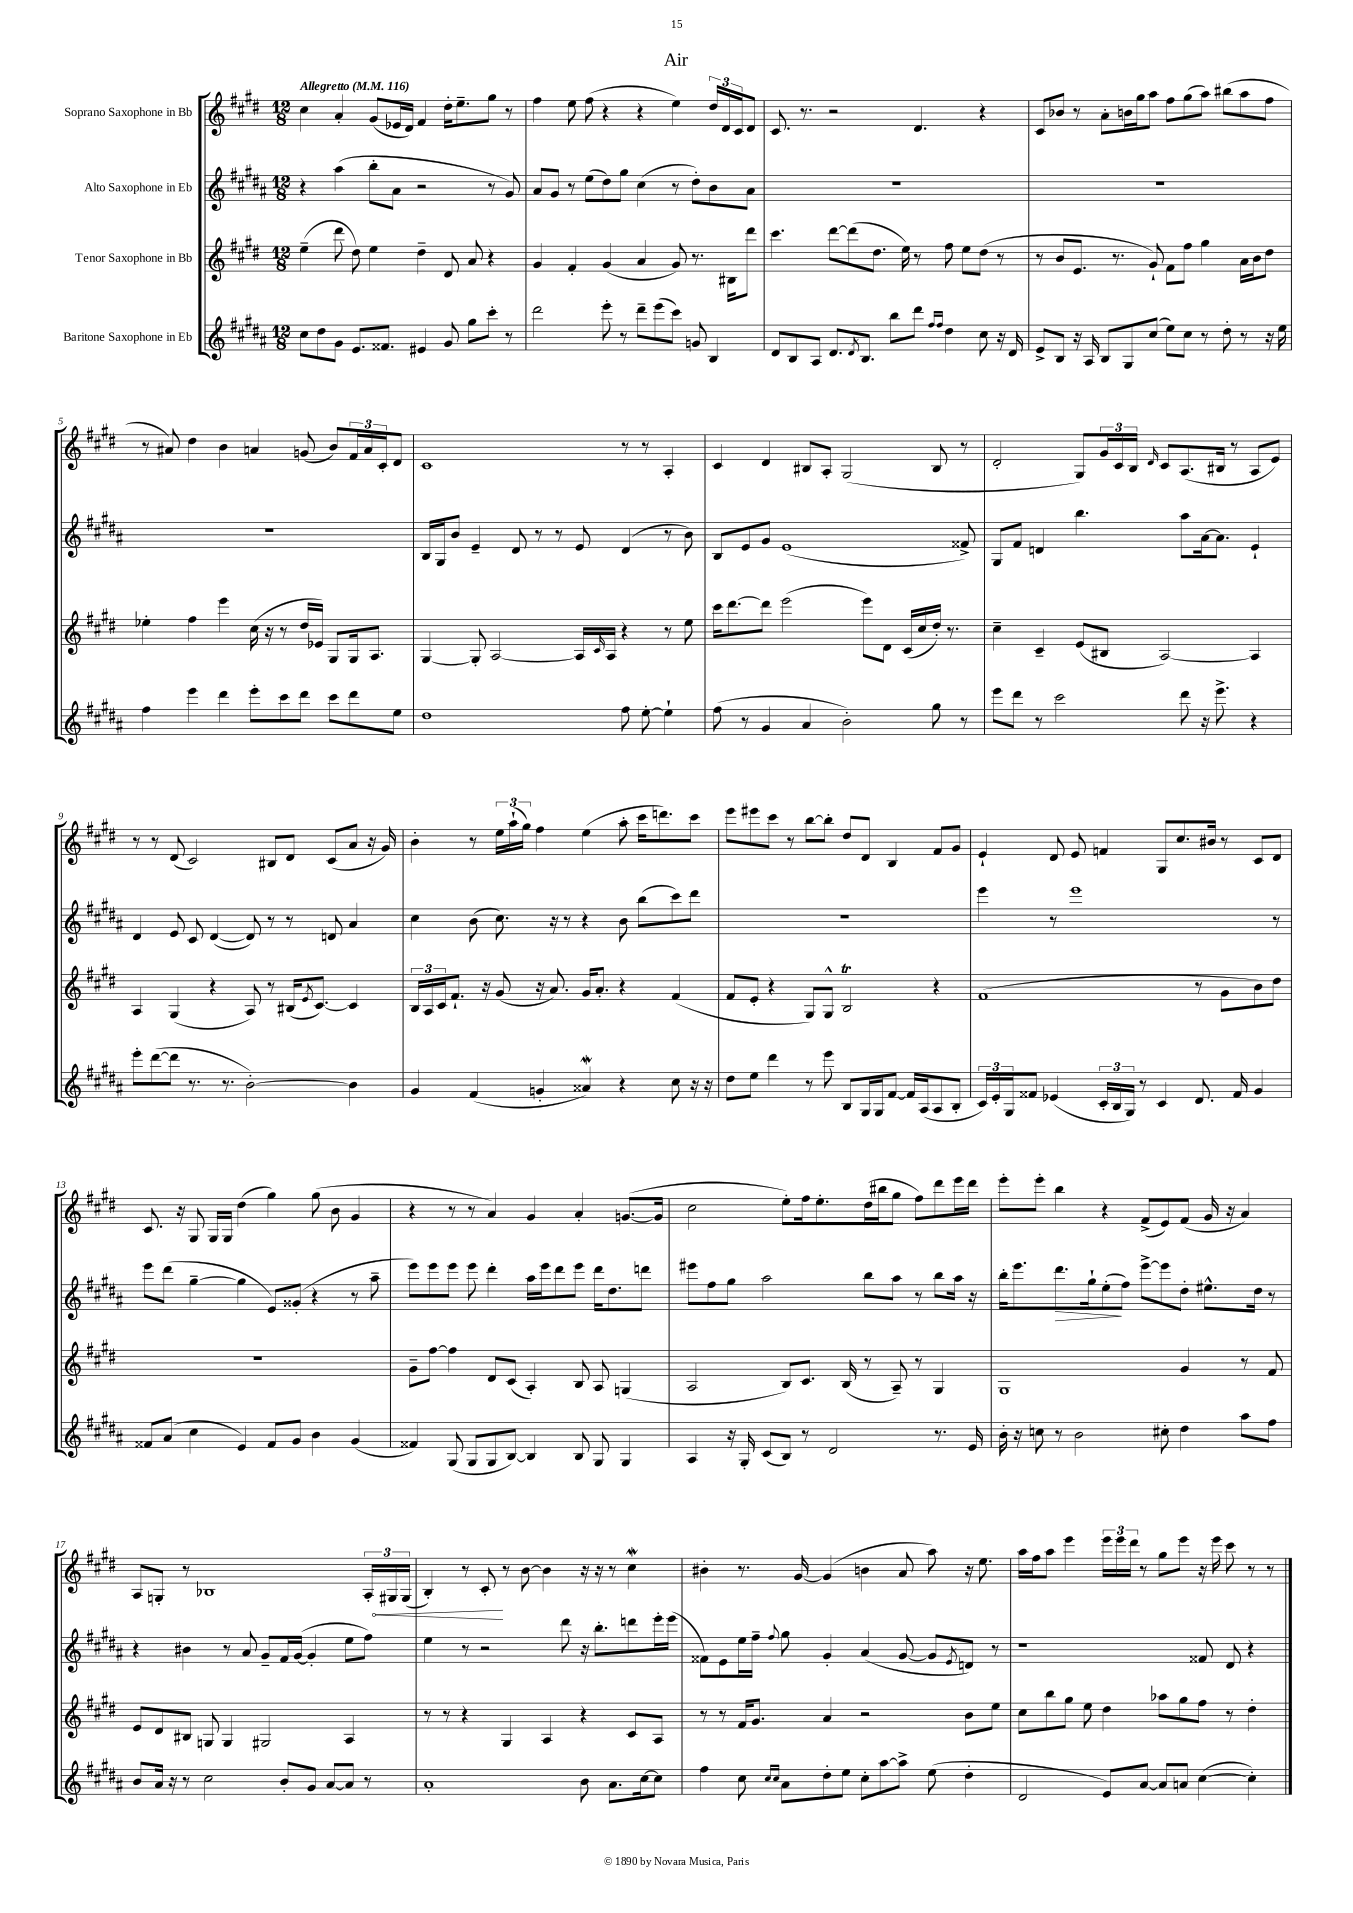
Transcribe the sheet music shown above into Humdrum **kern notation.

**kern	**kern	**kern	**dynam	**kern	**dynam
*part4	*part3	*part2	*part2	*part1	*part1
*staff4	*staff3	*staff2	*staff2	*staff1	*staff1
*I"Baritone Saxophone in Eb	*I"Tenor Saxophone in Bb	*I"Alto Saxophone in Eb	*	*I"Soprano Saxophone in Bb	*
*clefG2	*clefG2	*clefG2	*	*clefG2	*
*k[f#c#g#d#a#]	*k[f#c#g#d#]	*k[f#c#g#d#a#]	*	*k[f#c#g#d#]	*
*M12/8	*M12/8	*M12/8	*	*M12/8	*
*MM116	*MM116	*MM116	*	*MM116	*
=1	=1	=1	=1	=1	=1
!	!	!	!	!LO:TX:a:B:t=Allegretto	!
8cc#\L	(4ee~\	4r	.	4cc#\	.
8dd#\	.	.	.	.	.
8g#\J	8ddd#\	(4aa#\	.	4a'/	.
8.e/L	8dd#\)	.	.	.	.
.	4ee\	8bb'\L	.	(8g#/L	.
8.f##X/J	.	.	.	.	.
.	.	8a#\J	.	16e-X/L	.
.	.	.	.	16d#/JJ)	.
4e#X/	4dd#~\	2r	.	4f#/	.
8g#/	8d#/	.	.	16dd#'\KL	.
.	.	.	.	8.ee~\	.
8gg#\L	8a/	.	.	.	.
8ccc#'\J	4r	8r	.	8gg#\J	.
8r	.	8g#/)	.	8r	.
=2	=2	=2	=2	=2	=2
2ddd#\	4g#/	8a#/L	.	4ff#\	.
.	.	8g#/J	.	.	.
.	4f#'/	8r	.	8ee\	.
.	.	(8ee\L	.	(8ff#\	.
8eee'\	(4g#/	8dd#\)	.	4r	.
8r	.	8gg#\J	.	.	.
8ddd#~\L	4a/	(4cc#\	.	4r	.
(8eee\	.	.	.	.	.
8ccc#\J)	8g#/)	8r	.	4ee\)	.
8gn/	8.r	8dd#'\L)	.	.	.
4B/	.	8b\	.	24dd#/LL	.
.	.	.	.	24d#/	.
.	16B#X\KL	.	.	.	.
.	.	.	.	24c#/J	.
.	8ddd#\J	8a#\J	.	8d#/J	.
=3	=3	=3	=3	=3	=3
8d#/L	4.ccc#\	1.r	.	8.c#/	.
8B/	.	.	.	.	.
.	.	.	.	8.r	.
8A#/J	.	.	.	.	.
8.d#/L	[8ddd#\L	.	.	2r	.
.	(8ddd#\]	.	.	.	.
8qd#/	.	.	.	.	.
8.B/J	.	.	.	.	.
.	8.dd#\J	.	.	.	.
8bb\L	.	.	.	.	.
.	16ee\)	.	.	.	.
8ddd#\J	8r	.	.	4.d#/	.
16qqff#/LL	.	.	.	.	.
16qqff#/JJ	.	.	.	.	.
4dd#\	8ff#\	.	.	.	.
.	8ee\L	.	.	.	.
8cc#\	(8dd#\J	.	.	4r	.
16r	8r	.	.	.	.
16d#/	.	.	.	.	.
=4	=4	=4	=4	=4	=4
8e^/L	8r	1.r	.	8c#/L	.
8B/J	8b/L	.	.	8b-X/J	.
16r	8.e/J	.	.	8r	.
16A#/	.	.	.	.	.
8B/L	.	.	.	8a'\L	.
.	8.r	.	.	.	.
8G#/	.	.	.	16bn\L	.
.	.	.	.	16gg#\J	.
(8cc#/J	8g#`/)	.	.	8aa\J	.
8ee\L)	8f#\L	.	.	8ff#\L	.
8cc#\J	8ff#\J	.	.	(8gg#\	.
8r	4gg#\	.	.	8aa\J)	.
8dd#'\	.	.	.	(8bb#X\L	.
8r	16a\LL	.	.	8aa\	.
.	16b\J	.	.	.	.
16r	8dd#\J	.	.	8ff#\J	.
16ee\	.	.	.	.	.
!!LO:LB:g=z
=5	=5	=5	=5	=5	=5
4ff#\	4ee-X'\	1.r	.	8r	.
.	.	.	.	8a#X/)	.
4eee\	4ff#\	.	.	4dd#\	.
4ddd#\	4eee\	.	.	4b\	.
8eee'\L	(16cc#\	.	.	4an/	.
.	16r	.	.	.	.
8ccc#\	8r	.	.	.	.
8ddd#\J	16dd#/LL	.	.	(8gn/	.
.	16e-X/JJ)	.	.	.	.
8ccc#\L	8G#/L	.	.	8b/L)	.
8ddd#\	16G#/k	.	.	24f#/L	.
.	.	.	.	24a/	.
.	8.A/J	.	.	.	.
.	.	.	.	24c#'/J	.
8ee\J	.	.	.	8d#/J	.
=6	=6	=6	=6	=6	=6
1dd#	[4G#/	16B/LL	.	1c#	.
.	.	16G#/J	.	.	.
.	.	8b/J	.	.	.
.	8G#'/]	4e~/	.	.	.
.	[2A/	.	.	.	.
.	.	8d#/	.	.	.
.	.	8r	.	.	.
.	.	8r	.	.	.
.	16A/LL]	8e/	.	.	.
.	16qqc#/	.	.	.	.
.	16A/JJ	.	.	.	.
8ff#\	4r	(4d#/	.	8r	.
[8ee'\	.	.	.	8r	.
4ee`\]	8r	8r	.	4A'/	.
.	8ee\	8b\)	.	.	.
=7	=7	=7	=7	=7	=7
(8ff#\	16ccc#\KL	8B/L	.	4c#/	.
.	[8.ddd#\	.	.	.	.
8r	.	8e/	.	.	.
4g#/	8ddd#\J]	8g#/J	.	4d#/	.
.	(2eee\	(1e	.	.	.
4a#/	.	.	.	8B#X/L	.
.	.	.	.	8A'/J	.
2b'\)	.	.	.	(2G#/	.
.	8eee\L)	.	.	.	.
.	8d#\J	.	.	.	.
.	(16c#/LL	.	.	.	.
.	16cc#/	.	.	.	.
8gg#\	16dd#'/JJ)	.	.	8B#/	.
.	8.r	.	.	.	.
8r	.	8f##X^/)	.	8r	.
=8	=8	=8	=8	=8	=8
8eee\L	4cc#~\	8G#/L	.	2d#'/	.
8ddd#\J	.	8f#/J	.	.	.
8r	4c#~/	4dn/	.	.	.
2ccc#\	.	.	.	.	.
.	(8e/L	4.bb\	.	8G#/L)	.
.	8B#X/J	.	.	24g#/L	.
.	.	.	.	24c#/	.
.	.	.	.	24B/JJ	.
.	.	.	.	16qqd#/	.
.	[2A/)	.	.	8c#/L	.
8ddd#\	.	8aa#\L	.	(8.A/	.
16r	.	[16a#\k	.	.	.
8.eee^\	.	8.a#\J]	.	16B#X/Jk	.
.	.	.	.	8r	.
4r	4A/]	4e`/	.	8A/L	.
.	.	.	.	8e/J)	.
!!LO:LB:g=z
=9	=9	=9	=9	=9	=9
8eee'\L	4A/	4d#/	.	8r	.
([8ddd#\	.	.	.	8r	.
8ddd#\J]	(4G#/	8e/	.	(8d#/	.
8.r	.	8c#/	.	2c#/)	.
.	4r	([4d#/	.	.	.
8.r	.	.	.	.	.
[2b'\)	8A/)	8d#/])	.	.	.
.	8r	8r	.	8B#X/L	.
.	(16B#X/KL	8r	.	8d#/J	.
.	8qe/	.	.	.	.
.	[8.c#/J)	.	.	.	.
.	.	8dn/	.	(8c#/L	.
4b\]	4c#/]	4a#/	.	8a/J	.
.	.	.	.	16r	.
.	.	.	.	16g#/)	.
=10	=10	=10	=10	=10	=10
4g#/	24B/LL	4cc#\	.	4b'\	.
.	24A/	.	.	.	.
.	24c#/J	.	.	.	.
.	8.f#`/J	.	.	.	.
(4f#/	.	(8b\	.	8r	.
.	16r	.	.	.	.
.	(8g#/	8.cc#\)	.	24ee\LL	.
.	.	.	.	(24aa`\	.
.	.	.	.	24gg#\JJ)	.
4gn'/	16r	.	.	4ff#\	.
.	8.a/)	16r	.	.	.
.	.	8r	.	.	.
4a##XW/)	16g#/KL	4r	.	(4ee\	.
.	8.a'/J	.	.	.	.
4r	4r	8b\	.	8aa'\	.
.	.	(8bb\L	.	16ccc#\KL	.
.	.	.	.	8.dddn\)	.
8cc#\	(4f#/	8ccc#\)	.	.	.
16r	.	8ddd#\J	.	8ccc#\J	.
16r	.	.	.	.	.
=11	=11	=11	=11	=11	=11
8dd#\L	8f#/L	1.r	.	8eee\L	.
8ee\J	8e'/J	.	.	8eee#X\	.
4ddd#\	4r	.	.	8ccc#\J	.
.	.	.	.	8r	.
8r	8G#/L)	.	.	[8bb\L	.
8eee\	8G#^^/J	.	.	8bb'\J]	.
8B/L	2BT/	.	.	8dd#/L	.
16G#/L	.	.	.	8d#/J	.
16G#/J	.	.	.	.	.
[8f#/J	.	.	.	4B/	.
16f#/LL]	.	.	.	.	.
(16A#/J	.	.	.	.	.
8A#/	4r	.	.	8f#/L	.
8B'/J	.	.	.	8g#/J	.
=12	=12	=12	=12	=12	=12
24c#/LL)	(1f#	4eee\	.	4e`/	.
24e'/	.	.	.	.	.
24G#/J	.	.	.	.	.
8f##X/J	.	.	.	.	.
(4e-X/	.	8r	.	8d#/	.
.	.	1eee	.	8e/	.
24c#'/LL	.	.	.	4fn/	.
24B/	.	.	.	.	.
24G#/JJ)	.	.	.	.	.
8r	.	.	.	.	.
4c#/	.	.	.	8G#/L	.
.	.	.	.	8.cc#/	.
8.d#/	8r	.	.	.	.
.	.	.	.	16b#X/Jk	.
.	8g#\L	.	.	8r	.
16f##/	.	.	.	.	.
4g#/	8b\)	.	.	8c#/L	.
.	8dd#\J	8r	.	8d#/J	.
!!LO:LB:g=z
=13	=13	=13	=13	=13	=13
8f##X/L	1.r	8eee\L	.	8.c#/	.
(8a#/J	.	(8ddd#\J	.	.	.
.	.	.	.	16r	.
4cc#\	.	[4gg#~\	.	8G#/	.
.	.	.	.	16G#/LL	.
.	.	.	.	16G#/JJ	.
4e/)	.	4gg#\]	.	(4dd#\	.
8f##/L	.	8e/L)	.	4gg#\)	.
8g#/J	.	(8g##X'/J	.	.	.
4b\	.	4r	.	(8gg#\	.
.	.	.	.	8b\	.
(4g#/	.	8r	.	4g#/	.
.	.	8aa#~\	.	.	.
=14	=14	=14	=14	=14	=14
4f##X/)	8g#~\L	8eee\L)	.	4r	.
.	[8ff#\J	8eee\	.	.	.
(8G#/	4ff#\]	8eee\J	.	8r	.
8G#/L	.	8eee\	.	8r	.
8G#/	8d#/L	4ddd#'\	.	4a/)	.
[8B/J)	(8c#/J	.	.	.	.
4B/]	4A'/)	16aa#\LL	.	4g#/	.
.	.	16eee\J	.	.	.
.	.	8ddd#\	.	.	.
8B/	8B/	8eee\J	.	4a'/	.
8G#/	8A/	16ddd#\KL	.	.	.
.	.	8.dd#\	.	.	.
4G#/	(4Gn/	.	.	([8.gn/L	.
.	.	8dddn\J	.	.	.
.	.	.	.	16g/Jk]	.
=15	=15	=15	=15	=15	=15
4A#/	2A/	8eee#X\L	.	2cc#\	.
.	.	8ff#\	.	.	.
16r	.	8gg#\J	.	.	.
16G#'/	.	.	.	.	.
(8c#/L	.	2aa#\	.	.	.
8B/J)	8B/L)	.	.	8ee'\L)	.
8r	8.c#/J	.	.	16ff#\k	.
.	.	.	.	8.ee'\	.
2d#/	.	.	.	.	.
.	(16B/	.	.	.	.
.	8r	8bb\L	.	(16dd#\L	.
.	.	.	.	16bb#X\J	.
.	8A~/)	8aa#\J	.	8gg#\J	.
.	8r	8r	.	8ff#\L)	.
8.r	4G#/	8bb\L	.	8ddd#\	.
.	.	16aa#\Jk	.	16eee\L	.
16e/	.	16r	.	16ddd#\JJ	.
=16	=16	=16	=16	=16	=16
16b'\	1G#	16bb'\KL	.	8eee'\L	.
16r	.	8.eee\	.	.	.
8ccn\	.	.	.	8eee'\J	.
!	!	!	!LO:HP:b	!	!
8r	.	8.ddd#\	>	4bb\	.
2b\	.	.	.	.	.
.	.	16gg#`\k	.	.	.
.	.	(8ee'\	.	4r	.
.	.	8ff#\J)	]	.	.
.	.	[8eee^\L	.	(8f#^/L	.
8cc#X'\	.	8eee\]	.	8e/)	.
4dd#\	4g#/	8dd#'\J	.	(8f#/J	.
.	.	8.ee#X^^\L	.	16g#/	.
.	.	.	.	16r	.
8aa#\L	8r	.	.	4a/)	.
.	.	16dd#\Jk	.	.	.
8ff#\J	8f#/	8r	.	.	.
!!LO:LB:g=z
=17	=17	=17	=17	=17	=17
8b/L	8e/L	4r	.	8A/L	.
16a#/Jk	8d#/	.	.	8Gn'/J	.
16r	.	.	.	.	.
8r	8B#X/J	4b#X\	.	8r	.
2cc#\	8Gn/	.	.	1B-X	.
.	4G/	8r	.	.	.
.	.	8a#/	.	.	.
.	2G#X/	8g#~/L	.	.	.
8b'/L	.	16f#/L	.	.	.
.	.	([16g#/JJ	.	.	.
8g#/J	.	4g#'/]	.	.	.
[8a#/L	.	.	.	.	.
8a#/J]	4A/	8ee\L	.	.	.
8r	.	8ff#\J)	.	24A'/LL	.
!	!	!	!	!	!LO:HP:b
.	.	.	.	24G#X/	<
.	.	.	.	(24G#/JJ	.
=18	=18	=18	=18	=18	=18
1a#'	8r	4ee\	.	4B'/)	.
.	8r	.	.	.	.
.	4r	8r	.	8r	.
.	.	2r	.	8c#'/	.
.	4G#/	.	.	8r	[
.	.	.	.	[8b\	.
.	4A/	.	.	4b\]	.
.	.	8ddd#\	.	.	.
8b\	4r	16r	.	16r	.
.	.	8.bb'\L	.	16r	.
8.a#\L	.	.	.	8r	.
.	8c#/L	8dddn\	.	4cc#W\	.
[16cc#\k	.	.	.	.	.
8cc#\J]	8A/J	16eee'\L	.	.	.
.	.	(16eee\JJ	.	.	.
=19	=19	=19	=19	=19	=19
4ff#\	8r	8f##X\L)	.	4b#X'\	.
.	8r	8e\	.	.	.
8cc#\	16f#/KL	16ee\L	.	8.r	.
.	8.g#/J	16ff#~\JJ	.	.	.
16qqcc#/LL	.	.	.	.	.
16qqcc#/JJ	.	8qqff#/	.	.	.
8a#\L	.	8gg#\	.	.	.
.	.	.	.	[16g#/	.
8dd#'\	4a/	4g#'/	.	(4g#/]	.
8ee\J	.	.	.	.	.
8cc#'\L	2r	(4a#/	.	4bn\	.
[8aa#\	.	.	.	.	.
8aa#^\J]	.	[8g#/	.	8a/	.
(8ee\	.	8g#/L]	.	8aa\)	.
.	.	8qe/	.	.	.
4dd#'\	8b\L	8dn/J)	.	16r	.
.	.	.	.	8.ee\	.
.	8ee\J	8r	.	.	.
=20	=20	=20	=20	=20	=20
2d#/	8cc#\L	1r	.	16aa\LL	.
.	.	.	.	16ff#\J	.
.	8bb\	.	.	8aa\J	.
.	8gg#\J	.	.	4eee\	.
.	8ee\	.	.	.	.
8e/L)	4dd#\	.	.	24eee\LL	.
.	.	.	.	24eee\	.
.	.	.	.	24ddd#\JJ	.
[8a#/J	.	.	.	8r	.
8a#/L]	8aa-X\L	.	.	8gg#\L	.
8an/J	8gg#\	.	.	8eee\J	.
([4cc#\	8ff#\J	8f##X/	.	16r	.
.	.	.	.	16eee\	.
.	8r	8d#/	.	8ccc#\	.
4cc#'\])	4dd#'\	4r	.	8r	.
.	.	.	.	8r	.
==	==	==	==	==	==
*-	*-	*-	*-	*-	*-
